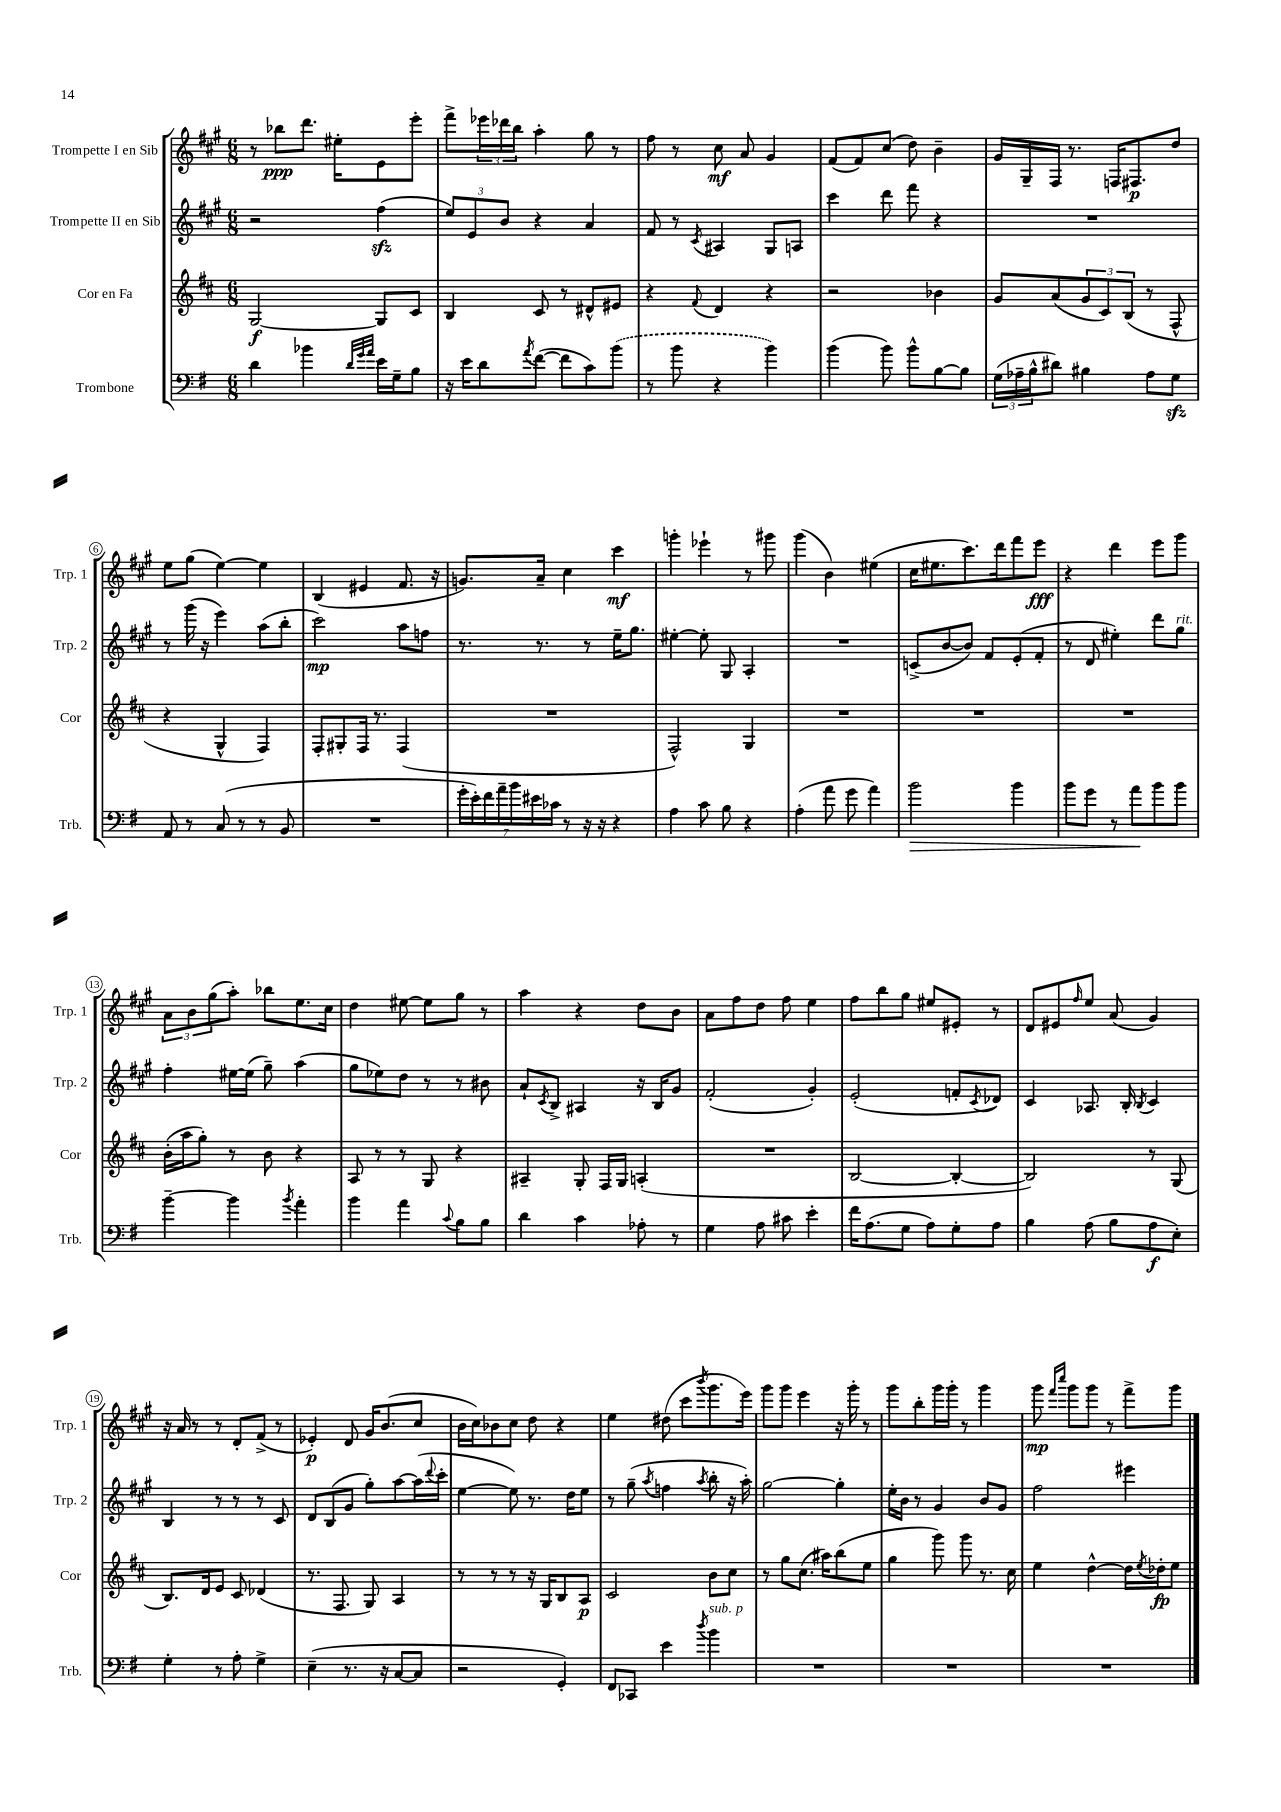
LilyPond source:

<<
\new StaffGroup <<
\new Staff = "s0" \with { instrumentName = "Trompette I en Sib" shortInstrumentName = "Trp. 1" } {
    \clef treble \key a \major \numericTimeSignature \time 6/8
    r8 bes''8\ppp d'''8. eis''16-. e'8 e'''8-. |
    fis'''8-> \tuplet 3/2 { ees'''16 des'''16 b''16 } a''4-. gis''8 r8 |
    fis''8 r8 cis''8\mf a'8 gis'4 |
    fis'8( fis'8) cis''8( d''8) b'4-- |
    gis'16 gis16-- fis16 r8. f16 fis8.\p d''8 |
    e''8 gis''8( e''4~) e''4 |
    b4( eis'4 fis'8. r16 |
    g'8.) a'16-- cis''4 cis'''4\mf |
    g'''4-. ees'''4-! r8 gis'''8 |
    gis'''4( b'4) eis''4( |
    cis''16 eis''8. cis'''8.) d'''16 fis'''8 e'''8\fff |
    r4 d'''4 e'''8 gis'''8 |
    \tuplet 3/2 { a'8 b'8 gis''8( } a''8-.) bes''8 e''8. cis''16 |
    d''4 eis''8~ eis''8 gis''8 r8 |
    a''4 r4 d''8 b'8 |
    a'8 fis''8 d''8 fis''8 e''4 |
    fis''8 b''8 gis''8 eis''8 eis'8-. r8 |
    d'8 eis'8 \grace { fis''16 } e''8 a'8( gis'4) |
    r16 a'16 r8 r8 d'8-. fis'8->( r8 |
    ees'4-.\p) d'8 gis'16 b'8.( cis''8 |
    b'16 cis''16) bes'8 cis''8 d''8 r4 |
    e''4 dis''8( cis'''8 \acciaccatura { b'''8 } gis'''8. e'''16) |
    gis'''8 gis'''8 e'''4 r16 gis'''16-. r8 |
    gis'''8 b''8-. gis'''16 gis'''16-. r8 gis'''4 |
    gis'''8\mp \grace { fis'''16 cis''''16 } gis'''8 gis'''8 r8 fis'''8-> gis'''8 \bar "|." |
}
\new Staff = "s1" \with { instrumentName = "Trompette II en Sib" shortInstrumentName = "Trp. 2" } {
    \clef treble \key a \major \numericTimeSignature \time 6/8
    r2 fis''4\sfz( |
    \tuplet 3/2 { e''8) e'8 b'8 } r4 a'4 |
    fis'8 r8 \acciaccatura { cis'8 } ais4 gis8 a8 |
    cis'''4 d'''8 fis'''8 r4 |
    R2. |
    r8 gis'''16( r16 e'''4) a''8( b''8-. |
    cis'''2\mp) a''8 f''8 |
    r8. r8. r8 e''16-- gis''8. |
    eis''4~-. eis''8-. gis8 a4-. |
    R2. |
    c'8->( b'8~ b'8) fis'8 e'8-.( fis'8-. |
    r8 d'8 eis''4-.) d'''8 gis''8^\markup { \italic "rit." } |
    fis''4-. eis''16~ eis''16( gis''8--) a''4( |
    gis''8 ees''8) d''8 r8 r8 bis'8 |
    a'8-! \acciaccatura { cis'8 } b8-> ais4 r16 b16 gis'8 |
    fis'2-.( gis'4-.) |
    e'2-.( f'8-. \acciaccatura { cis'8 } des'8) |
    cis'4 aes8. b16-. \acciaccatura { b8 } cis'4 |
    b4 r8 r8 r8 cis'8 |
    d'8 b8( gis'8 gis''8-.) a''8~ a''16( \appoggiatura { d'''8 } cis'''16-. |
    e''4~ e''8) r8. d''16 e''8 |
    r8 gis''8--( \acciaccatura { a''8 } f''4 \acciaccatura { a''8 } b''8-. r16 a''16-.) |
    gis''2~ gis''4-. |
    e''16-. b'16 r8 gis'4 b'8 gis'8 |
    fis''2 eis'''4 \bar "|." |
}
\new Staff = "s2" \with { instrumentName = "Cor en Fa" shortInstrumentName = "Cor" } {
    \clef treble \key d \major \numericTimeSignature \time 6/8
    g2~\f g8 cis'8 |
    b4 cis'8 r8 dis'8-^ eis'8 |
    r4 \appoggiatura { fis'8 } d'4 r4 |
    r2 bes'4 |
    g'8 a'8( \tuplet 3/2 { g'8 cis'8) b8( } r8 fis8-^ |
    r4 g4-^ fis4) |
    fis8-. gis8-. fis16 r8. fis4( |
    R2. |
    fis2-^) g4 |
    R2. |
    R2. |
    R2. |
    b'16-.( a''16 g''8-.) r8 b'8 r4 |
    a8 r8 r8 g8 r4 |
    ais4-- g8-. fis16 g16 a4-.( |
    R2. |
    b2~ b4~-. |
    b2) r8 g8( |
    b8.) d'16 e'8 cis'8 des'4( |
    r8. fis8. g8) a4 |
    r8 r8 r8 r16 g16 b8 a8\p |
    cis'2 b'8 cis''8 |
    r8 g''8 cis''8.( ais''16) b''8( e''8 |
    g''4 g'''8) g'''8 r8. cis''16 |
    e''4 d''4~-^ d''16 \acciaccatura { e''8 } des''16-.\fp e''8 \bar "|." |
}
\new Staff = "s3" \with { instrumentName = "Trombone" shortInstrumentName = "Trb." } {
    \clef bass \key g \major \numericTimeSignature \time 6/8
    d'4 bes'4 \grace { d'32 g'32 a'32 } e'16 g16-- b8 |
    r16 e'16 d'8 \acciaccatura { a'8 } fis'8~( fis'8 c'8) \once \slurDashed b'8( |
    r8 b'8 r4 b'4) |
    b'4( b'8) b'8-^ b8~ b8 |
    \tuplet 3/2 { g16( aes16-- b16-^ } dis'8) bis4 aes8 g8\sfz |
    a,8 r8 c8( r8 r8 b,8 |
    R2. |
    \tuplet 7/4 { g'16-. e'16-.) fis'16 a'16-- b'16 eis'16 ces'16 } r8 r16 r16 r4 |
    a4 c'8 b8 r4 |
    a4-.( a'8 g'8 a'4) |
    b'2\> b'4 |
    b'8 g'8 r8 a'8\! b'8 b'8 |
    b'4~-- b'4 \acciaccatura { b'8 } a'4-. |
    b'4 a'4 \appoggiatura { c'8 } b8 b8 |
    d'4 c'4 aes8-. r8 |
    g4 a8 cis'8 e'4-. |
    fis'16 a8.( g8 a8) g8-. a8 |
    b4 a8( b8 a8\f e8-.) |
    g4-. r8 a8-. g4-> |
    e4--( r8. r16 c8~ c8 |
    r2 g,4-.) |
    fis,8 ces,8 e'4 \acciaccatura { d''8 } b'4^\markup { \italic "sub. p" } |
    R2. |
    R2. |
    R2. \bar "|." |
}
>>
>>
\layout { \context { \Score \override BarNumber.stencil = #(make-stencil-circler 0.1 0.3 ly:text-interface::print) } }
